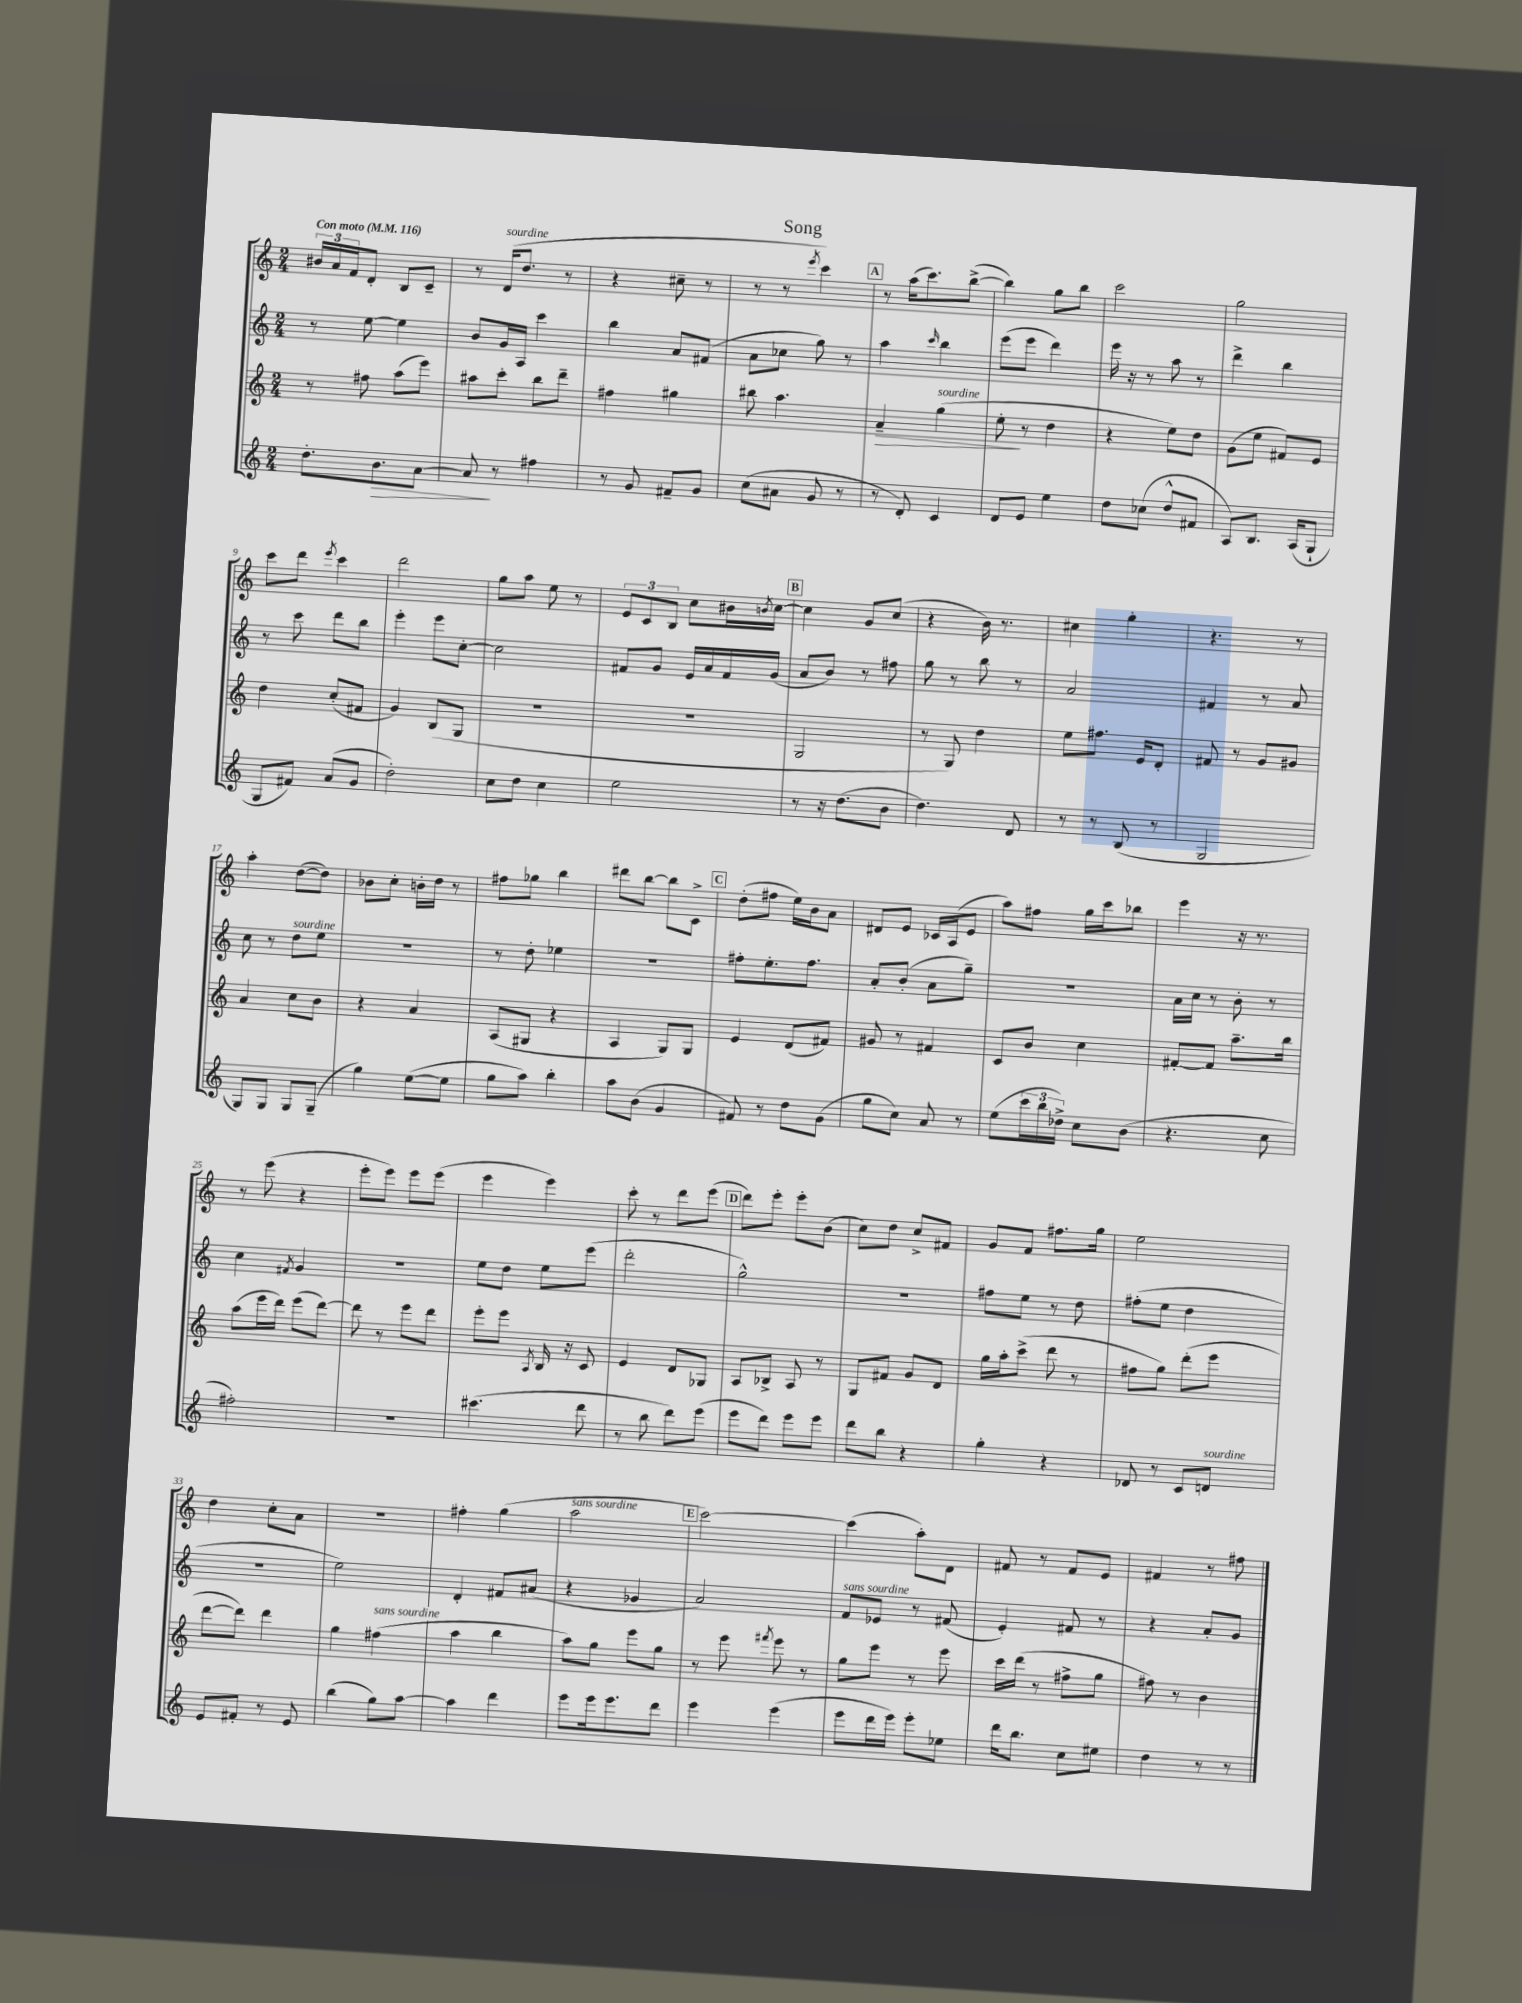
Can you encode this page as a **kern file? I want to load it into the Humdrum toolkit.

**kern	**dynam	**kern	**dynam	**kern	**kern
*part4	*part4	*part3	*part3	*part2	*part1
*staff4	*staff4	*staff3	*staff3	*staff2	*staff1
*clefG2	*	*clefG2	*	*clefG2	*clefG2
*k[]	*	*k[]	*	*k[]	*k[]
*M2/4	*	*M2/4	*	*M2/4	*M2/4
*MM116	*	*MM116	*	*MM116	*MM116
=1	=1	=1	=1	=1	=1
!	!	!	!	!	!LO:TX:a:B:t=Con moto
8.dd'\L	.	8r	.	8r	24b#X/LL
.	.	.	.	.	24a/
.	.	.	.	.	24f/J
.	.	8ff#X\	.	[8ee\	8d'/J
!	!LO:HP:b	!	!	!	!
8.b\	>	.	.	.	.
.	.	(8aa\L	.	4ee\]	8B/L
[8a\J	.	8eee\J)	.	.	8c~/J
=2	=2	=2	=2	=2	=2
8a/]	.	8aa#X\L	.	8b/L	8r
!	!	!	!	!	!LO:TX:a:i:t=sourdine
8r	]	8ccc'\J	.	16g/L	(16d/KL
.	.	.	.	16A/JJ	8.dd/J
4ff#X\	.	8bb\L	.	4ccc\	.
.	.	8ddd~\J	.	.	8r
=3	=3	=3	=3	=3	=3
8r	.	4ff#X\	.	4bb\	4r
8g/	.	.	.	.	.
8f#X~/L	.	4gg#X\	.	8a/L	8cc#X~\
8g/J	.	.	.	(8f#X/J	8r
=4	=4	=4	=4	=4	=4
(8cc\L	.	8bb#X\	.	8a\L	8r
8a#X\J	.	4.aa\	.	8cc-X\J	8r
.	.	.	.	.	8qeee/
8g/	.	.	.	8gg\)	4ccc\)
8r	.	.	.	8r	.
!!LO:REH:place=s1:t=A
=5	=5	=5	=5	=5	=5
!	!	!	!LO:HP:b	!	!
8r	.	4a~/	>	4aa\	8r
8d'/)	.	.	.	.	(16aa\KL
.	.	.	.	.	8.ccc\)
.	.	.	.	16qqccc/	.
!	!	!LO:TX:a:i:t=sourdine	!	!	!
4c/	.	(4gg\	.	4bb\	.
.	.	.	.	.	([8bb^\J
=6	=6	=6	=6	=6	=6
8d/L	.	8ee'\	.	(8eee\L	4bb\])
8e/J	.	8r	]	8eee\J	.
4ee\	.	4dd\	.	4ddd\)	8gg\L
.	.	.	.	.	8bb\J
=7	=7	=7	=7	=7	=7
8dd\L	.	4r	.	16eee\	2ccc\
.	.	.	.	16r	.
(8cc-X\J	.	.	.	8r	.
8dd^^/L	.	8ee\L)	.	8aa\	.
8f#X/J	.	8dd\J	.	8r	.
=8	=8	=8	=8	=8	=8
8A/L)	.	(8g\L	.	4ddd^\	2gg\
8.B/J	.	8ee\J	.	.	.
.	.	8f#X/L)	.	4bb\	.
(16A/KL	.	.	.	.	.
8G`/J	.	8e/J	.	.	.
!!LO:LB:g=z
=9	=9	=9	=9	=9	=9
8G/L	.	4dd\	.	8r	8ccc\L
8f#X/J)	.	.	.	8ccc\	8ddd\J
.	.	.	.	.	8qeee/
(8a/L	.	(8cc'/L	.	8ddd\L	4ccc\
8g/J	.	8f#X/J	.	8bb\J	.
=10	=10	=10	=10	=10	=10
2dd'\)	.	4g/)	.	4eee'\	2ddd\
.	.	(8B/L	.	8eee\L	.
.	.	8G/J	.	[8cc'\J	.
=11	=11	=11	=11	=11	=11
8cc\L	.	2r	.	2cc\]	8gg\L
8dd\J	.	.	.	.	8aa\J
4cc\	.	.	.	.	8ee\
.	.	.	.	.	8r
=12	=12	=12	=12	=12	=12
2ee\	.	2r	.	8f#X/L	12e/L
.	.	.	.	.	12c/
.	.	.	.	8g/J	.
.	.	.	.	.	12B/J
.	.	.	.	16e/LL	8cc\L
.	.	.	.	16a/	.
.	.	.	.	16f#/	16b#X\L
.	.	.	.	.	8qbn/
.	.	.	.	(16g/JJ	[16cc\JJ
!!LO:REH:place=s1:t=B
=13	=13	=13	=13	=13	=13
8r	.	2G/	.	8a/L	4cc\]
16r	.	.	.	8b/J)	.
(8.dd\L	.	.	.	.	.
.	.	.	.	8r	8g/L
8b\J	.	.	.	8ff#X\	(8cc/J
=14	=14	=14	=14	=14	=14
4.dd\)	.	8r	.	8gg\	4r
.	.	8G/)	.	8r	.
.	.	4dd\	.	8bb\	16b\)
.	.	.	.	.	8.r
8d/	.	.	.	8r	.
=15	=15	=15	=15	=15	=15
8r	.	8ee\L	.	2a/	4cc#X\
8r	.	8.ff#X\J	.	.	.
(8B/	.	.	.	.	4gg'\
.	.	16e/KL	.	.	.
8r	.	8d'/J	.	.	.
=16	=16	=16	=16	=16	=16
2G/	.	8f#X/	.	4f#X/	4.r
.	.	8r	.	.	.
.	.	8g/L	.	8r	.
.	.	8g#X/J	.	8a/	8r
!!LO:LB:g=z
=17	=17	=17	=17	=17	=17
8G/L)	.	4a/	.	8cc\	4aa'\
8G/J	.	.	.	8r	.
!	!	!	!	!LO:TX:a:i:t=sourdine	!
8G/L	.	8cc\L	.	8dd\L	([8dd\L
(8G~/J	.	8b\J	.	8ee\J	8dd\J])
=18	=18	=18	=18	=18	=18
4gg\)	.	4r	.	2r	8b-X\L
.	.	.	.	.	8cc'\J
([8ee\L	.	4a/	.	.	16bn'\LL
.	.	.	.	.	16dd\JJ
8ee\J]	.	.	.	.	8r
=19	=19	=19	=19	=19	=19
8gg\L	.	(8A/L	.	8r	8ff#X\L
8aa\J)	.	8G#X/J	.	8dd'\	8gg-X\J
4bb'\	.	4r	.	4ee-X\	4bb\
=20	=20	=20	=20	=20	=20
8aa\L	.	4A/	.	2r	8ddd#X\L
(8b\J	.	.	.	.	[8bb\J
4g/	.	8G/L)	.	.	8bb\L]
.	.	8G/J	.	.	8c^\J
!!LO:REH:place=s1:t=C
=21	=21	=21	=21	=21	=21
8f#X/)	.	4e/	.	8ff#X'\L	(8dd'\L
8r	.	.	.	8.ee'\	8ff#X\J
8dd\L	.	(8d/L	.	.	16ee\LL)
.	.	.	.	8.ff#\J	16b\J
(8g\J	.	8f#X/J)	.	.	8a\J
=22	=22	=22	=22	=22	=22
8gg\L	.	8g#X/	.	8a'/L	8d#X/L
8cc\J)	.	8r	.	(8b'/J	8e/J
8a/	.	4f#X/	.	8a\L	16c-X/LL
.	.	.	.	.	(16A/J
8r	.	.	.	8gg~\J)	8e/J
=23	=23	=23	=23	=23	=23
(8ee\L	.	8c/L	.	2r	8aa\L)
24ccc\L	.	8b/J	.	.	8ff#X\J
24bb\	.	.	.	.	.
24dd-X^\JJ)	.	.	.	.	.
8cc\L	.	4cc\	.	.	16gg\LL
.	.	.	.	.	16ccc\J
(8b\J	.	.	.	.	8bb-X\J
=24	=24	=24	=24	=24	=24
4.r	.	[8f#X'/L	.	16a\LL	4eee\
.	.	.	.	16cc\JJ	.
.	.	8f#/J]	.	8r	.
.	.	8.aa~\L	.	8b'\	16r
.	.	.	.	.	8.r
8cc\	.	.	.	8r	.
.	.	16bb\Jk	.	.	.
!!LO:LB:g=z
=25	=25	=25	=25	=25	=25
2ff#X'\)	.	(8aa\L	.	4cc\	8r
.	.	16eee\L	.	.	(8eee\
.	.	16ddd\JJ)	.	.	.
.	.	.	.	8qf#X/	.
.	.	(8eee\L	.	4g/	4r
.	.	[8ddd\J)	.	.	.
=26	=26	=26	=26	=26	=26
2r	.	8ddd\]	.	2r	8eee'\L
.	.	8r	.	.	8eee\J)
.	.	8eee\L	.	.	8eee\L
.	.	8ddd\J	.	.	(8eee\J
=27	=27	=27	=27	=27	=27
(4.ccc#X\	.	8eee'\L	.	8ee\L	4eee\
.	.	8eee\J	.	8dd\J	.
.	.	8qA/	.	.	.
.	.	16B/	.	8ee\L	4eee\)
.	.	16r	.	.	.
8ddd\	.	8c/	.	(8eee\J	.
=28	=28	=28	=28	=28	=28
8r	.	4e/	.	2ddd'\	8ccc'\
8bb\	.	.	.	.	8r
8ddd\L)	.	8d/L	.	.	8ddd\L
(8eee\J	.	8G-X/J	.	.	(8eee\J
!!LO:REH:place=s1:t=D
=29	=29	=29	=29	=29	=29
8eee\L	.	8A/L	.	2gg^^\)	8ddd\L)
8ddd\J)	.	8B-X^/J	.	.	8eee'\J
8eee\L	.	8A/	.	.	8eee'\L
8eee\J	.	8r	.	.	(8b\J
=30	=30	=30	=30	=30	=30
8ddd\L	.	8G/L	.	2r	8cc\L)
8bb\J	.	8f#X/J	.	.	8dd\J
4r	.	8g/L	.	.	8cc^/L
.	.	8d/J	.	.	8f#X/J
=31	=31	=31	=31	=31	=31
4gg'\	.	16gg\LL	.	8ff#X\L	8g/L
.	.	16aa'\J	.	.	.
.	.	(8ccc^\J	.	8ee\J	8f/J
4r	.	8ddd\	.	8r	8.ff#X\L
.	.	8r	.	8dd\	.
.	.	.	.	.	16gg\Jk
=32	=32	=32	=32	=32	=32
8d-X/	.	8ff#X\L	.	(8ff#X'\L	2ee\
8r	.	8gg\J)	.	8ee\J	.
8c/L	.	(8ddd'\L	.	4dd\	.
!LO:TX:a:i:t=sourdine	!	!	!	!	!
8dn/J	.	8eee\J	.	.	.
!!LO:LB:g=z
=33	=33	=33	=33	=33	=33
8e/L	.	[8ddd\L	.	2r	4dd\
8f#X'/J	.	8ddd\J])	.	.	.
8r	.	4ddd\	.	.	8cc'\L
8e/	.	.	.	.	8a\J
=34	=34	=34	=34	=34	=34
(4bb\	.	4gg\	.	2ee\)	2r
!	!	!LO:TX:a:i:t=sans sourdine	!	!	!
8gg\L)	.	(4ff#X\	.	.	.
[8aa\J	.	.	.	.	.
=35	=35	=35	=35	=35	=35
4aa\]	.	4aa\	.	4d'/	4ff#X'\
4ddd\	.	4bb\	.	8f#X/L	(4gg\
.	.	.	.	(8a#X/J	.
=36	=36	=36	=36	=36	=36
!	!	!	!	!	!LO:TX:a:i:t=sans sourdine
8eee\L	.	8aa\L)	.	4r	2aa\
16eee\k	.	8gg\J	.	.	.
8.eee\	.	.	.	.	.
.	.	8eee\L	.	4g-X/	.
8ddd\J	.	8gg\J	.	.	.
!!LO:REH:place=s1:t=E
=37	=37	=37	=37	=37	=37
4eee\	.	8r	.	2a/)	[2ccc\)
.	.	8eee\	.	.	.
.	.	8qfff#X/	.	.	.
(4eee\	.	8eee\	.	.	.
.	.	8r	.	.	.
=38	=38	=38	=38	=38	=38
!	!	!	!	!LO:TX:a:i:t=sans sourdine	!
8eee\L	.	8gg\L	.	8f/L	(4ccc\]
16ddd\L	.	8eee\J	.	8e-X/J	.
16eee\JJ)	.	.	.	.	.
8eee'\L	.	8r	.	8r	8aa'\L)
8ee-X\J	.	8eee\	.	(8f#X/	8d\J
=39	=39	=39	=39	=39	=39
16ddd\KL	.	16ccc\LL	.	4e'/)	8f#X/
8.bb\J	.	(16ddd\JJ	.	.	.
.	.	8r	.	.	8r
8cc\L	.	8ff#X^\L	.	8f#X/	8f#/L
8ee#X\J	.	8gg\J	.	8r	8e/J
=40	=40	=40	=40	=40	=40
4dd\	.	8ff#X\)	.	4r	4f#X/
.	.	8r	.	.	.
8r	.	4b\	.	8a'/L	8r
8r	.	.	.	8g/J	8ff#X\
==	==	==	==	==	==
*-	*-	*-	*-	*-	*-
